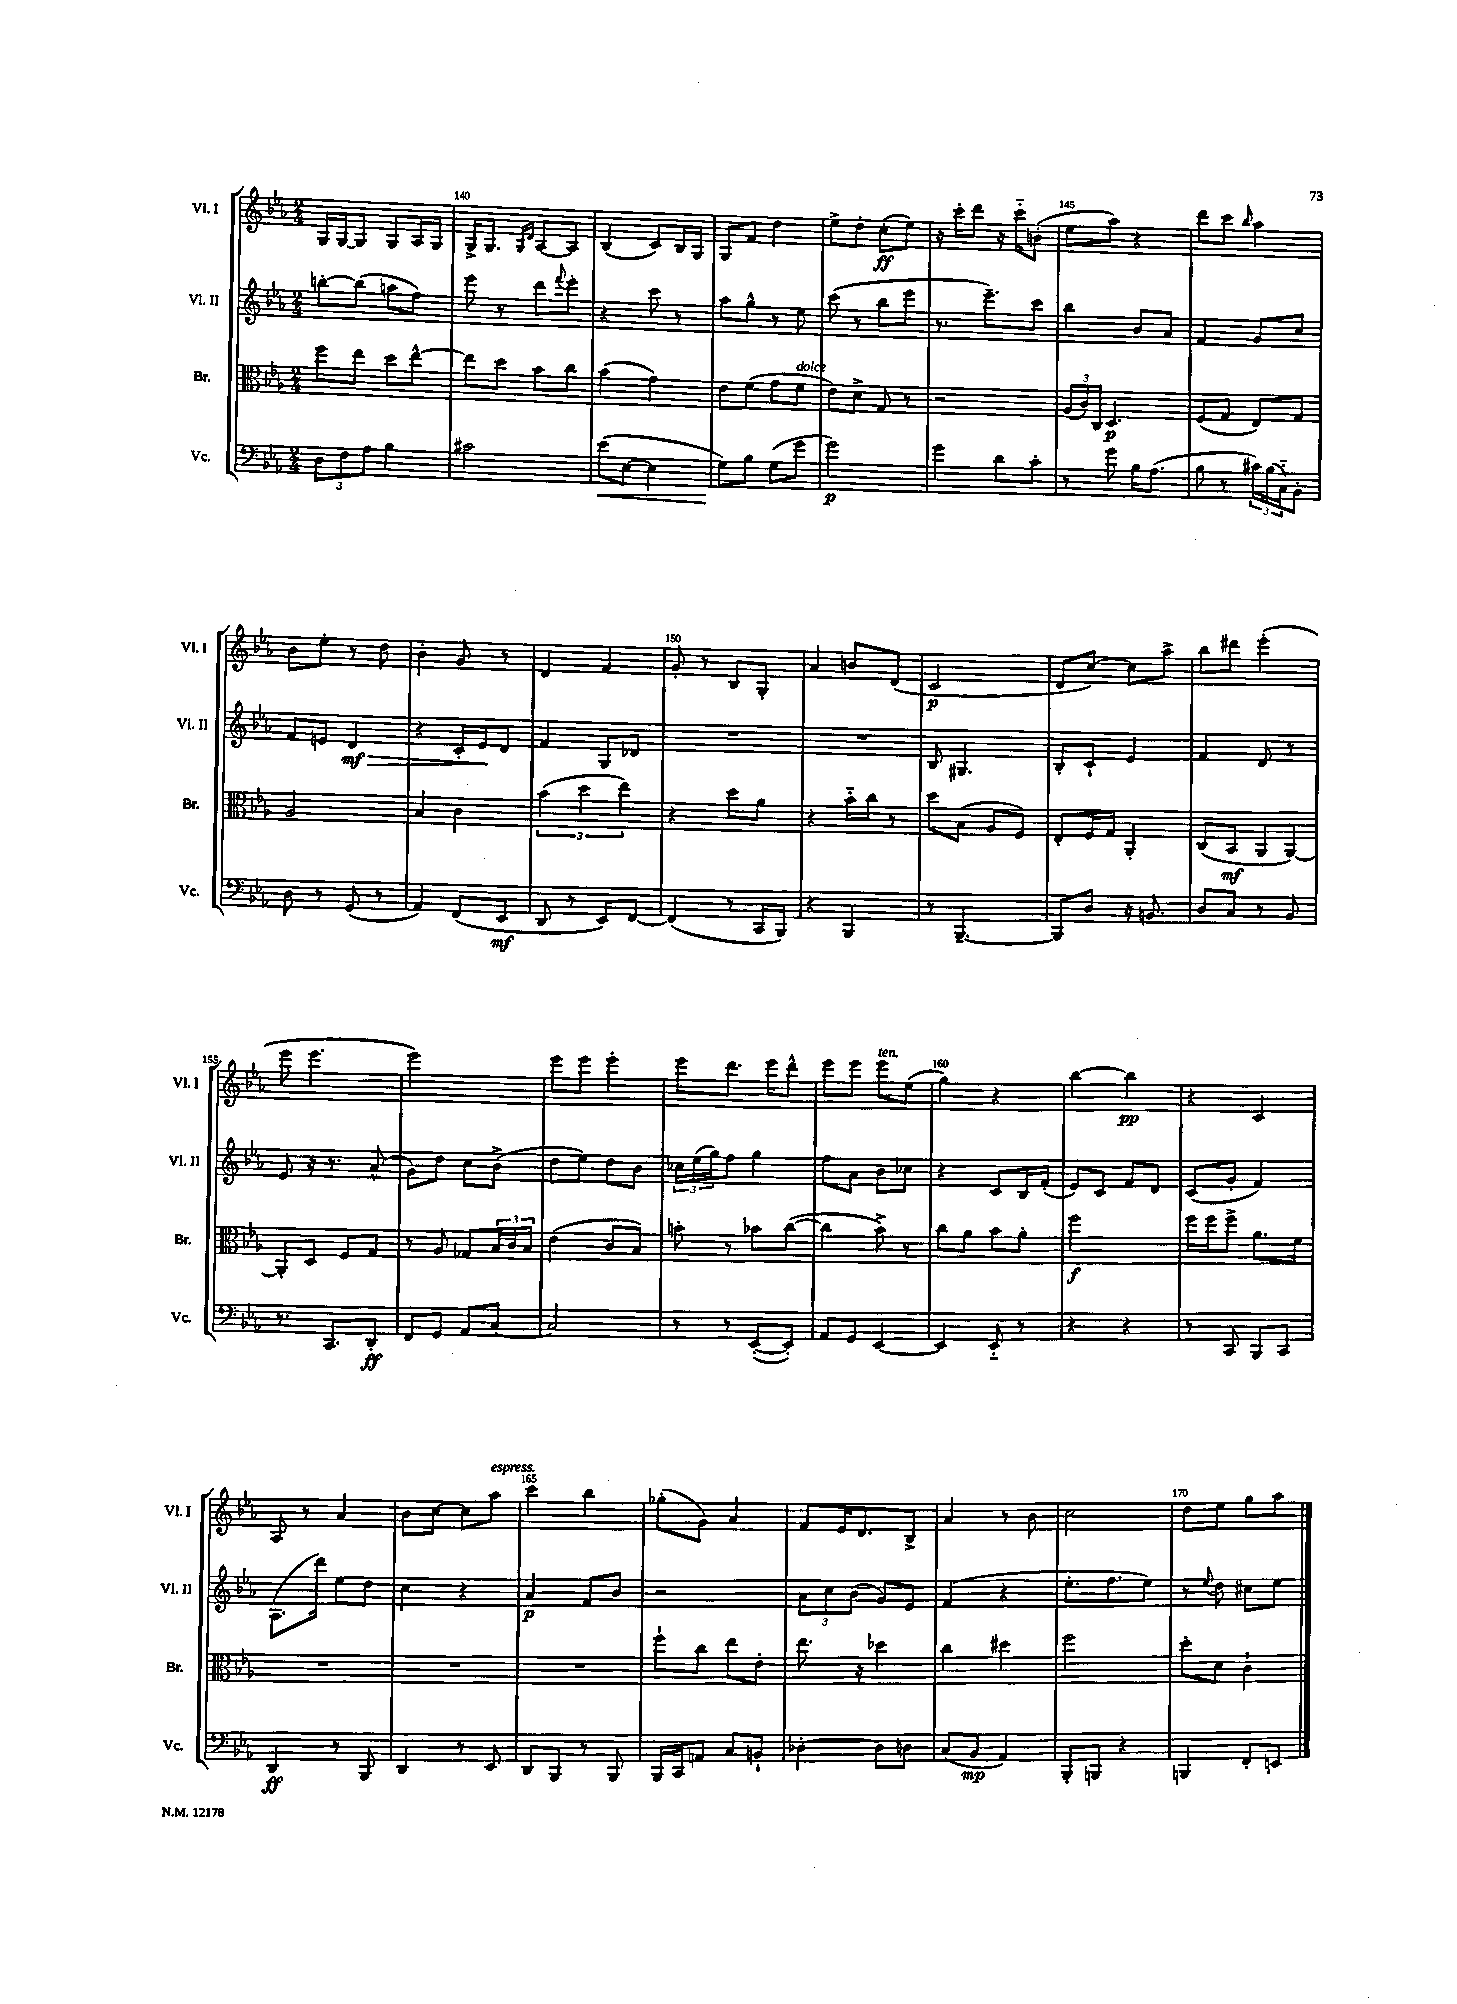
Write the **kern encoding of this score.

**kern	**kern	**kern	**kern
*staff4	*staff3	*staff2	*staff1
*clefF4	*clefC3	*clefG2	*clefG2
*k[b-e-a-]	*k[b-e-a-]	*k[b-e-a-]	*k[b-e-a-]
*M2/4	*M2/4	*M2/4	*M2/4
12D\L	8ff\L	[8bb'\L	16G/LL
.	.	.	[16G/J
12F\	.	.	.
.	8ee-\J	(8bb\]J	8G/]J
12A-\J	.	.	.
4B-\	8dd\L	8aa\L	8G/L
.	[8ee-^^\J	8ff\J)	16A-/L
.	.	.	16G/JJ
=	=	=	=
2c#\	8ee-\]L	8eee-\	16G^/LK
.	.	.	8.G/J
.	8dd\J	8r	.
.	.	.	16qqG/LL
.	.	.	16qqd/JJ
.	8b-\L	8ddd\L	[8A-/L
.	.	8qqfff/	.
.	8cc\J	8eee-'\J	8A-/]J
=	=	=	=
(8e-\L	(4b-\	4r	(4B-/
[8E-\J	.	.	.
4E-\]	4g\)	8ccc\	8c/L)
.	.	8r	16B-/L
.	.	.	16G/JJ
=	=	=	=
8G\L)	8e-\L	8aa-\L	8G/L
8B-\J	(8f\J	8gg^^\J	8f/J
(8G\L	8g\L	8r	4dd\
8g\J	8f\J	8ee-\	.
=	=	=	=
2g\)	8e-\L)	(8ccc\	8ee-^\L
.	8d^\J	8r	8dd'\J
.	8G/	8bb-\L	(8cc'\L
.	8r	8eee-\J	8ee-\J)
=	=	=	=
4g\	2r	8.r	16r
.	.	.	16ccc'\LK
.	.	.	8ddd\J
.	.	8.eee-~\L)	.
8d\L	.	.	16r
.	.	.	16ccc'~\LK
8c'\J	.	8ccc\J	(8b'\J
=	=	=	=
8r	(24A-/LL	4bb-\	8ee-\L
.	24c/)	.	.
.	24C/JJ	.	.
8g\	4.D/	.	8aa-\J)
16B-\LK	.	8b-/L	4r
(8.A-\J	.	.	.
.	.	8a-/J	.
=	=	=	=
8B-\	(8F/L	4f/	8ddd\L
8r	8G/J	.	8ccc\J
.	.	.	16qqbb-/
24c#\LL)	8E-/L)	8g/L	4aa-\
(24B-\	.	.	.
24C'~\J)	.	.	.
8BB-'\J	8G/J	8cc/J	.
=	=	=	=
8D\	2A-/	8f/L	8b-\L
8r	.	8e/J	8ee-'\J
(8GG/	.	4d/	8r
8r	.	.	8dd\
=	=	=	=
4AA-/)	4B-/	4r	4b-'\
(8FF/L	4c\	16c'/LL	8g/
.	.	16e-/J	.
8EE-/J	.	8d/J	8r
=	=	=	=
8DD/	(6b-\	4f/	4d/
8r	.	.	.
.	6dd\	.	.
8EE-/L)	.	8G/L	4f/
.	6ee-\)	.	.
[8FF/J	.	8d-/J	.
=	=	=	=
(4FF/]	4r	2r	8g'/
.	.	.	8r
8r	8dd\L	.	8B-/L
16CC/LL	8a-\J	.	8G'/J
16BBB-/JJ)	.	.	.
=	=	=	=
4r	4r	2r	4a-/
4BBB-/	16b-'~\LL	.	8b/L
.	16cc\JJ	.	.
.	8r	.	(8d/J
=	=	=	=
8r	8dd\L	8B-/	2c/
[4.BBB-~/	(8B-\J	4.G#/	.
.	8A-/L	.	.
.	8F/J)	.	.
=	=	=	=
8BBB-/]L	8E-'/L	8B-'/L	8d/L
8D/J	16F/L	8c`/J	[8cc/J)
.	16G/JJ	.	.
16r	4AA-'/	4e-/	8cc\]L
8.BB/	.	.	.
.	.	.	8aa-^\J
=	=	=	=
8D/L	(8C/L	4f/	8bb-\L
8C/J	8BB-/J	.	8ddd#\J
8r	8AA-/L	8d/	(4eee-'\
8BB-/	[8AA-/J)	8r	.
=	=	=	=
8.r	8AA-'/]L	8e-/	8eee-\
.	8D/J	16r	4.eee-\
8.CC/L	.	8.r	.
.	8F/L	.	.
8DD'/J	8G/J	(8a-^^/	.
=	=	=	=
8FF/L	8r	8g\L)	2eee-\)
8GG/J	8A-/	8dd\J	.
8AA-/L	8G-/L	8cc\L	.
[8C/J	24B-/L	(8b-^\J	.
.	24c/	.	.
.	24B-/JJ	.	.
=	=	=	=
2C/]	(4e-\	8dd\L	8eee-\L
.	.	8ee-\J)	8eee-\J
.	8c/L	8dd\L	4eee-'\
.	8B-/J)	8b-\J	.
=	=	=	=
8r	8b'\	24cc-\LL	8eee-\L
.	.	(24ee-\	.
.	.	24gg\J)	.
8r	8r	8ff\J	8.ddd\J
([8EE-'/L	8b-\L	4gg\	.
.	.	.	16eee-\LK
8EE-'/]J)	([8cc\J	.	8ddd^^\J
=	=	=	=
8AA-/L	4cc\]	8ff\L	8eee-\L
8GG/J	.	8a-\J	8eee-\J
[4EE-/	8b-^\)	8b-\L	8eee-\L
.	8r	8cc-\J	(8ee-\J
=	=	=	=
4EE-/]	8cc\L	4r	4gg\)
.	8a-\J	.	.
8EE-'~/	8b-\L	8c/L	4r
8r	8a-'\J	16B-/L	.
.	.	(16f'/JJ	.
=	=	=	=
4r	2ff\	8e-/L)	[4bb-\
.	.	8c/J	.
4r	.	8f/L	4bb-\]
.	.	8d/J	.
=	=	=	=
8r	16ff\LL	(8c/L	4r
.	16ff\J	.	.
8CC/	8ff^\J	8g'/J	.
8BBB-/L	8.a-\L	4f/)	4c/
8CC/J	.	.	.
.	16f\Jk	.	.
=	=	=	=
4DD/	2r	(8.A-\L	8A-/
.	.	.	8r
.	.	16ddd\Jk)	.
8r	.	8ee-\L	4a-/
8BBB-/	.	8dd\J	.
=	=	=	=
4DD/	2r	4cc\	8b-\L
.	.	.	[8cc\J
8r	.	4r	8cc\]L
8EE-/	.	.	8aa-\J
=	=	=	=
8DD/L	2r	4a-/	4ccc\
8BBB-/J	.	.	.
8r	.	8f/L	4bb-\
8BBB-/	.	8b-/J	.
=	=	=	=
16BBB-/LL	8ff`\L	2r	(8gg-'\L
16CC/J	.	.	.
8AA/J	8cc\J	.	8g\J)
8C/L	8ee-\L	.	4a-/
8BB`/J	8e-'\J	.	.
=	=	=	=
[4D-'\	8.ee-\	12a-\L	8f/L
.	.	12cc\	.
.	.	.	16e-/K
.	.	(12b-\J	.
.	16r	.	8.d/
8D-\]L	4dd-\	8g/L)	.
8D\J	.	8e-/J	8B-^/J
=	=	=	=
(8C/L	4cc\	(4f/	4a-/
8BB-/J	.	.	.
4AA-/)	4dd#\	4r	8r
.	.	.	8b-\
=	=	=	=
8BBB-'/L	2ff\	8.ee-'\L	2cc\
8BBB/J	.	.	.
.	.	8.ff\	.
4r	.	.	.
.	.	8ee-\J)	.
=	=	=	=
4BBB/	8dd'\L	8r	8dd\L
.	.	8qqee-/	.
.	8d\J	8dd\	8ee-\J
8FF'/L	4c`\	8cc#\L	8gg\L
8EE/J	.	8ee-\J	8aa-\J
==	==	==	==
*-	*-	*-	*-
